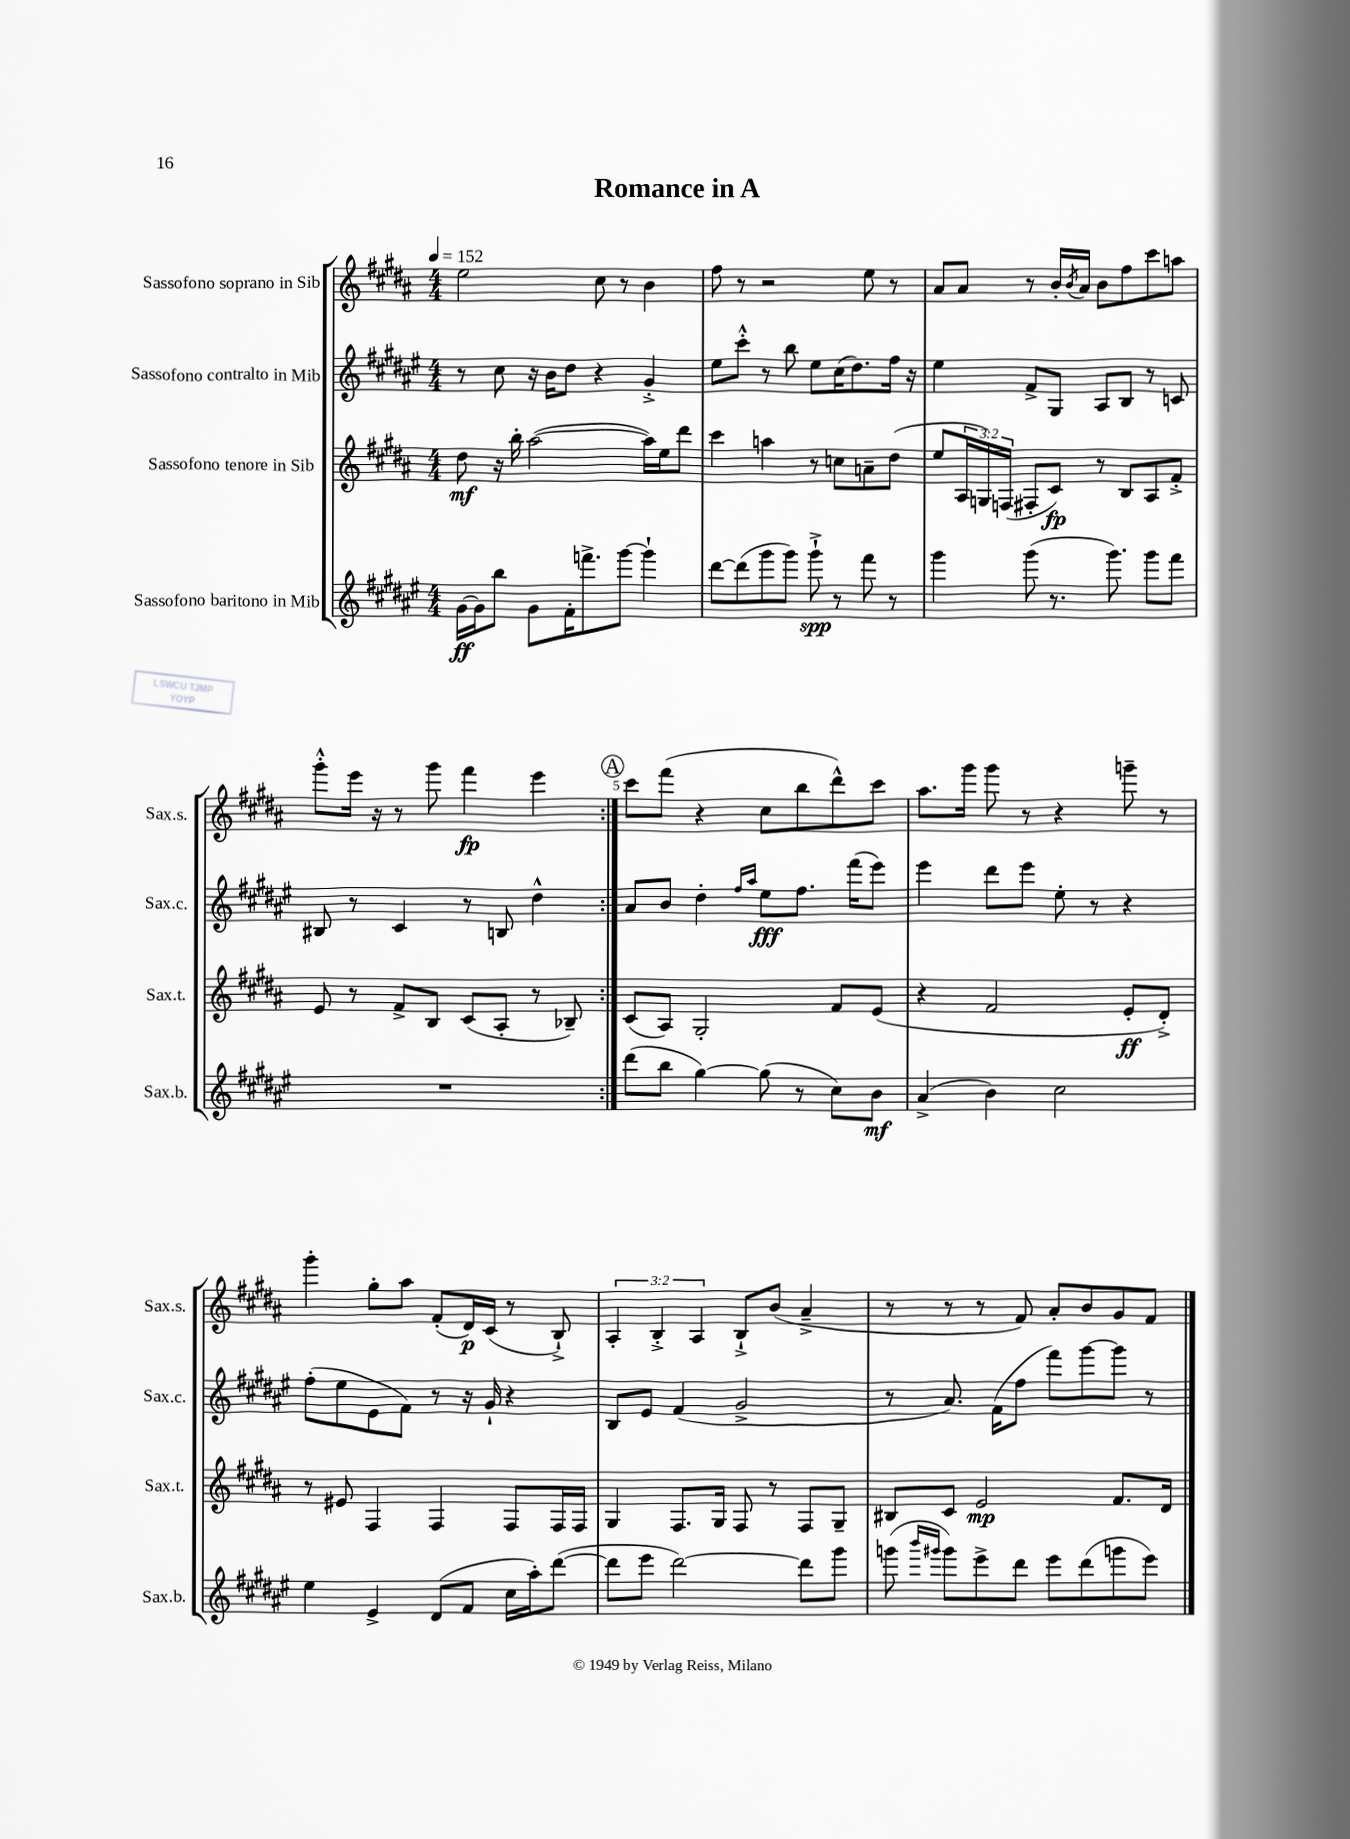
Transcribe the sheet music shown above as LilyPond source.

\header { title = "Romance in A" }
<<
\new StaffGroup <<
\new Staff = "s0" \with { instrumentName = "Sassofono soprano in Sib" shortInstrumentName = "Sax.s." } {
    \clef treble \key b \major \numericTimeSignature \time 4/4 \override Staff.TupletNumber.text = #tuplet-number::calc-fraction-text \tempo 4 = 152
    \repeat volta 2 { e''2 cis''8 r8 b'4 |
    fis''8 r8 r2 e''8 r8 |
    ais'8 ais'8 r8 b'16-. \acciaccatura { b'8 } ais'16 b'8 fis''8 cis'''8 a''8 |
    gis'''8-.-^ e'''16 r16 r8 gis'''8 fis'''4\fp e'''4 | }
    \mark \markup { \circle "A" } cis'''8 fis'''8( r4 cis''8 b''8 dis'''8-^) cis'''8 |
    ais''8. gis'''16 gis'''8 r8 r4 g'''8-- r8 |
    gis'''4-. gis''8-. ais''8 fis'8-.( dis'16\p) cis'16( r8 b8-!->) |
    \tuplet 3/2 { ais4-. b4-.-> ais4 } b8-!-> b'8( ais'4---> |
    r8 r8 r8 fis'8) ais'8-. b'8 gis'8 fis'8 \bar "|." |
}
\new Staff = "s1" \with { instrumentName = "Sassofono contralto in Mib" shortInstrumentName = "Sax.c." } {
    \clef treble \key fis \major \numericTimeSignature \time 4/4
    \repeat volta 2 { r8 cis''8 r16 b'16 dis''8 r4 gis'4-.-> |
    eis''8 cis'''8-.-^ r8 b''8 eis''8 cis''16( dis''8.) fis''16 r16 |
    eis''4 fis'8-> gis8 ais8 b8 r8 c'8 |
    bis8 r8 cis'4 r8 b8 dis''4-^ | }
    \mark \markup { \circle "A" } ais'8 b'8 dis''4-. \grace { fis''16 ais''16 } eis''8\fff fis''8. fis'''16( eis'''8) |
    eis'''4 dis'''8 eis'''8 eis''8-. r8 r4 |
    fis''8-.( eis''8 eis'8 fis'8) r8 r16 gis'16-! r4 |
    b8 eis'8 fis'4( gis'2-> |
    r8 ais'8.) fis'16( fis''8 fis'''8) gis'''8~ gis'''8 r8 \bar "|." |
}
\new Staff = "s2" \with { instrumentName = "Sassofono tenore in Sib" shortInstrumentName = "Sax.t." } {
    \clef treble \key b \major \numericTimeSignature \time 4/4 \override Staff.TupletNumber.text = #tuplet-number::calc-fraction-text
    \repeat volta 2 { dis''8\mf r16 b''16-. ais''2~( ais''16) e''16 dis'''8 |
    cis'''4 a''4 r8 c''8 a'8-- dis''8( |
    e''8 \tuplet 3/2 { ais16 g16) f16( } fis8-. cis'8\fp) r8 b8 ais8 fis'8-.-> |
    e'8 r8 fis'8-> b8 cis'8( ais8-. r8 bes8--) | }
    \mark \markup { \circle "A" } cis'8( ais8) gis2-. fis'8 e'8( |
    r4 fis'2 e'8-.\ff dis'8-.->) |
    r8 eis'8 fis4 fis4 fis8 fis16 fis16 |
    gis4 fis8. gis16 fis8 r8 fis8 gis8-- |
    bis8 cis'8 e'2\mp fis'8. dis'16 \bar "|." |
}
\new Staff = "s3" \with { instrumentName = "Sassofono baritono in Mib" shortInstrumentName = "Sax.b." } {
    \clef treble \key fis \major \numericTimeSignature \time 4/4
    \repeat volta 2 { gis'16~\ff gis'16 b''8 gis'8 fis'16-. f'''8.-> gis'''8~ gis'''4-! |
    dis'''8~ dis'''8( gis'''8 gis'''8) gis'''8-!->\spp r8 fis'''8 r8 |
    gis'''4 gis'''8( r8. gis'''8.) gis'''8 fis'''8 |
    R1 | }
    \mark \markup { \circle "A" } dis'''8( b''8 gis''4~) gis''8( r8 cis''8) b'8\mf |
    ais'4->( b'4) cis''2 |
    eis''4 eis'4-> dis'8( fis'8 cis''16 ais''16-.) dis'''8~( |
    dis'''8 eis'''8 dis'''2~) dis'''8 gis'''8 |
    g'''8( \grace { b'''16 gis'''16 } gis'''8) eis'''8-> dis'''8 eis'''8 dis'''8( g'''8 eis'''8) \bar "|." |
}
>>
>>
\layout { \context { \Score \override BarNumber.break-visibility = ##(#f #t #t) barNumberVisibility = #(every-nth-bar-number-visible 5) } }
